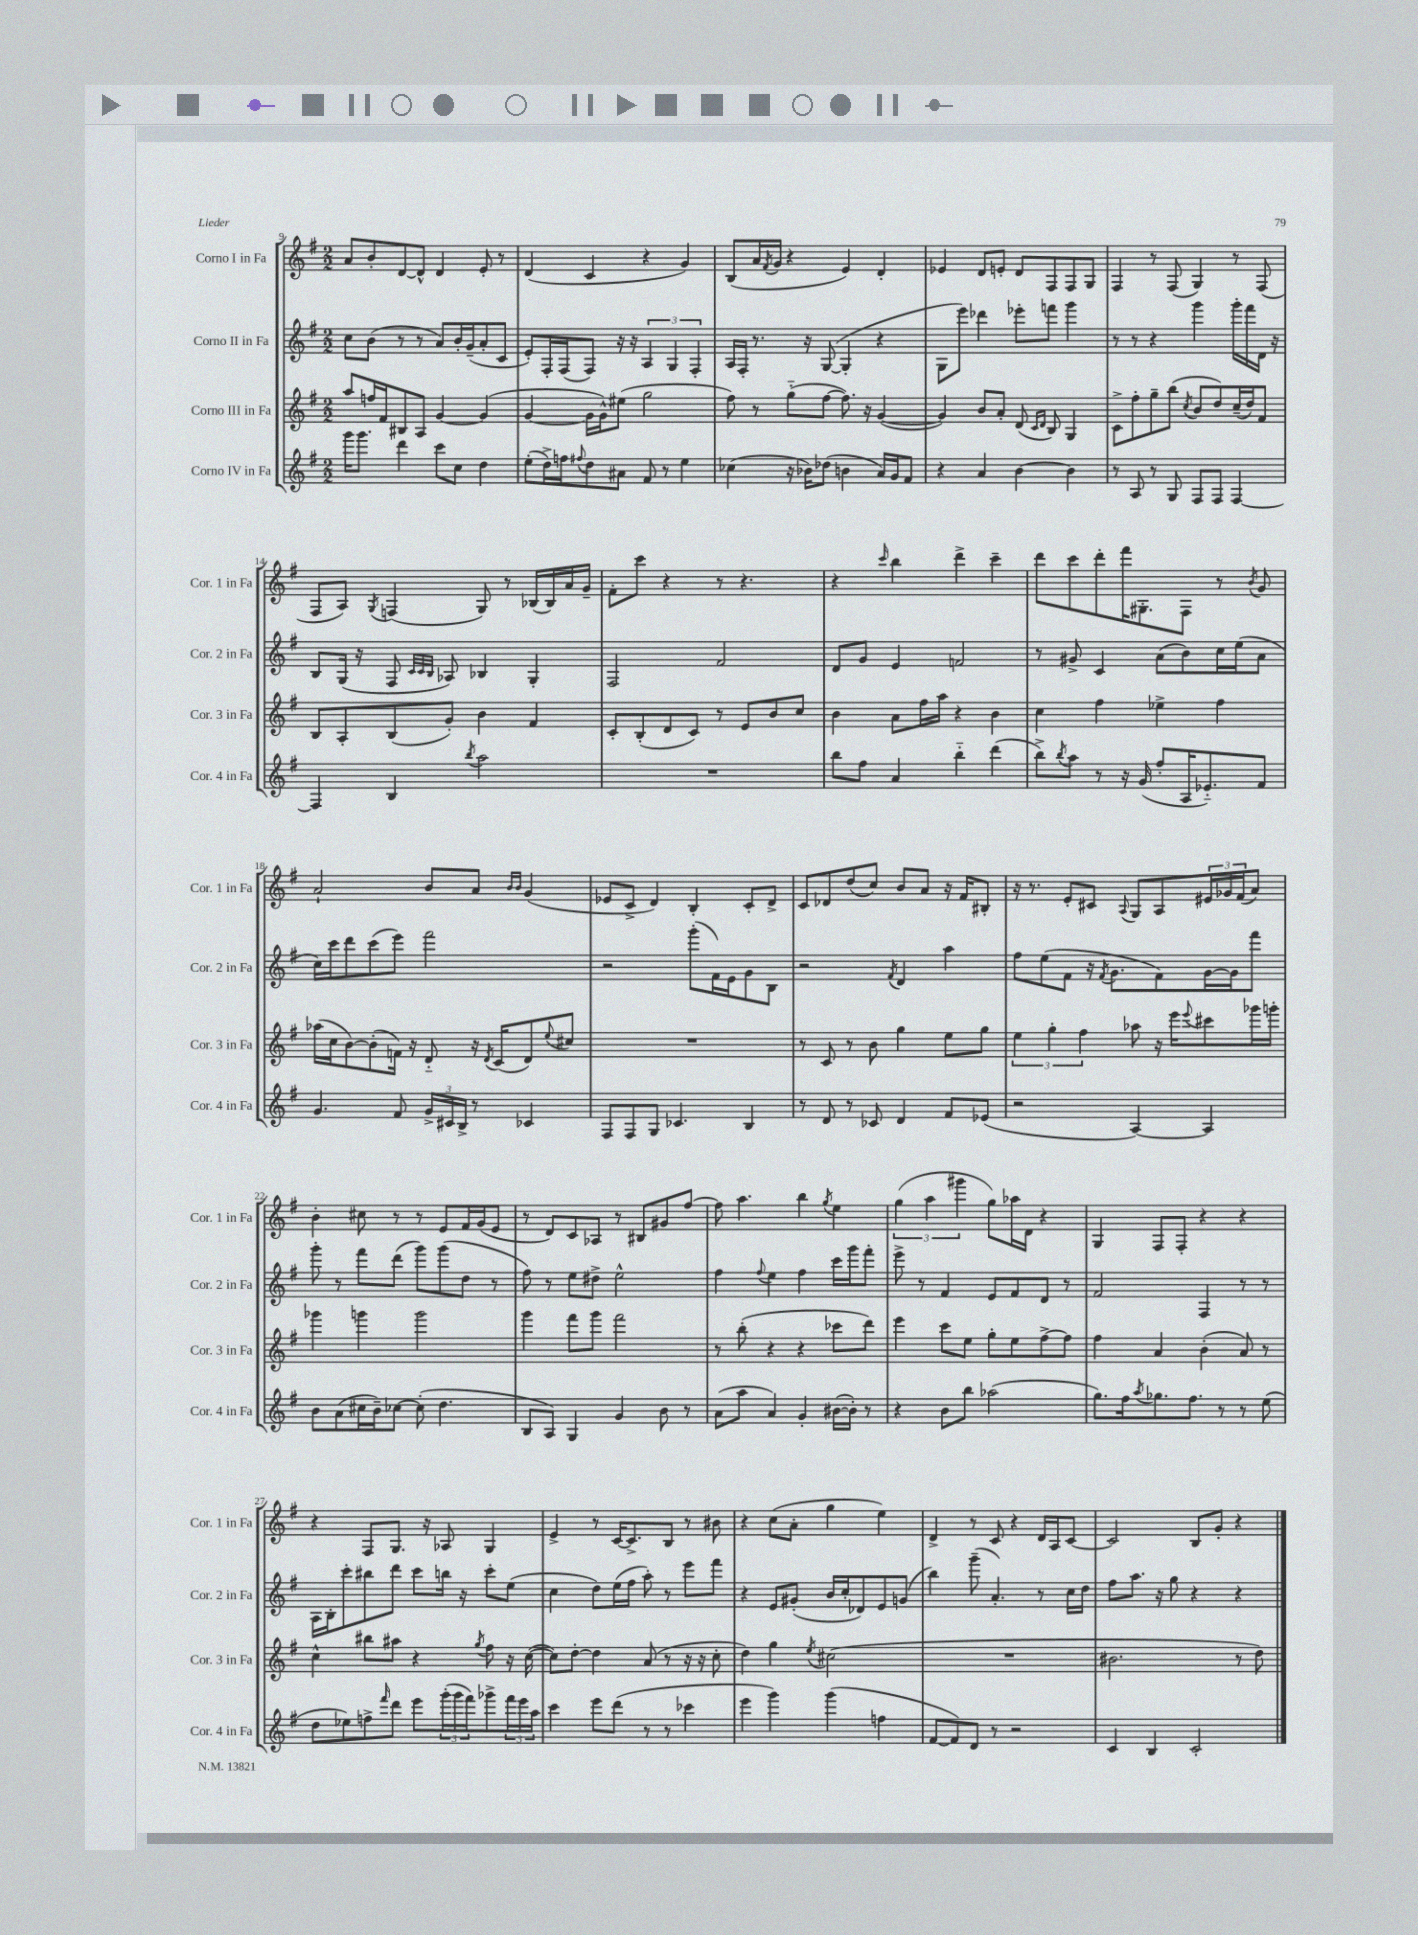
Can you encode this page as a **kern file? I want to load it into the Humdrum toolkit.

**kern	**kern	**kern	**kern
*staff4	*staff3	*staff2	*staff1
*clefG2	*clefG2	*clefG2	*clefG2
*k[f#]	*k[f#]	*k[f#]	*k[f#]
*M2/2	*M2/2	*M2/2	*M2/2
16ggg	8aa	8cc	8a
8.ggg	.	.	.
.	16ff	(8b	8b'
.	16f#	.	.
4ddd	8B#	8r	[8d
.	8A	8r	8d^^]
8ccc	[4g	8a)	4d
8cc	.	16b'	.
.	.	(16g~	.
4dd	(4g]	8a'	8e'
.	.	8c	8r
=	=	=	=
(8ee'	[4g	8e')	(4d
16dd^)	.	16F#'	.
16ff	.	(16F#	.
8qqff#	.	.	.
8dd	16g]	8F#)	4c
.	16g^^)	.	.
8a#	(8ee#	16r	.
.	.	16r	.
8f#	2gg	6A	4r
8r	.	.	.
.	.	6G	.
4ee	.	.	4g)
.	.	6F#'	.
=	=	=	=
(4cc-	8ff#)	16A	(8B
.	.	16F#'	.
.	8r	8.r	16a
.	.	.	8qf#
.	.	.	16g
16r	(8gg'~	.	4r
16b-)	.	16r	.
(8dd-	[8ff#	([8G	.
4b	8.ff#])	4G']	4e)
.	16r	.	.
16a)	([4g	4r	4d'
16g	.	.	.
8f#	.	.	.
=	=	=	=
4r	4g])	8G	4e-
.	.	8eee)	.
4a	8b	4ddd-	8d
.	8a'	.	8e'
[4b	(8d	8eee-'	8d
.	16qqc	.	.
.	16qqd	.	.
.	8B)	8fff	8F#
4b]	4G	4ggg	8F#
.	.	.	8G
=	=	=	=
8r	8c^	8r	4F#
8A	8ff#'	8r	.
8r	8gg~	4r	8r
8G	(8bb	.	(8F#
.	8qcc	.	.
8F#	8b	4ggg	4G)
8F#	8dd)	.	.
[4F#	(16cc~	16ggg'	8r
.	16dd)	16fff#	.
.	8f#	16d	(8F#
.	.	16r	.
=	=	=	=
4F#]	8B	8B	8F#
.	8A'	(16G	8A)
.	.	16r	.
.	.	.	8qG
4B	(8B	8F#	(4F
.	.	32qqc	.
.	.	32qqc	.
.	.	32qqB	.
.	8g')	8A-)	.
8qbb	.	.	.
2aa	4b	4B-	8G)
.	.	.	8r
.	4f#	4G'	(16B-
.	.	.	16B-)
.	.	.	16a
.	.	.	16g~
=	=	=	=
1r	8c'	2F#	8f#'
.	(8B'	.	8ccc
.	8d	.	4r
.	8c)	.	.
.	8r	2f#	8r
.	8e	.	4.r
.	8b	.	.
.	8cc	.	.
=	=	=	=
8bb	4b	8d	4r
8ff#	.	8g	.
.	.	.	16qqccc
4a	8a	4e	4bb
.	16ff#	.	.
.	16aa	.	.
4bb'~	4r	2f	4ddd^
(4ddd	4b	.	4ccc~
=	=	=	=
8bb^)	4cc	8r	8ddd
8qbb	.	.	.
8aa	.	8g#^	8ccc
8r	4ff#	4c	8ddd'
16r	.	.	16fff#
(16g	.	.	8.G#'
8ff#'	4ee-^	(8a	.
16A	.	8b)	8F#
8.e-'~)	.	.	.
.	4ff#	16cc	8r
.	.	(16ee	.
.	.	.	8qb
8f#	.	8a	8g
=	=	=	=
4.g	(16aa-	16cc)	2a`
.	16cc	16ccc	.
.	[8b)	8ddd	.
.	(8b']	(8ccc	.
8f#	16f)	8eee)	.
.	16r	.	.
24g^	8d'~	2fff#	8b
24c#	.	.	.
24B^	.	.	.
8r	16r	.	8a
.	8qd	.	.
.	(16c	.	.
.	.	.	16qqb
.	.	.	16qqb
4c-	8d)	.	(4g
.	8qqee	.	.
.	8cc#	.	.
=	=	=	=
8F#	1r	2r	8e-
8F#	.	.	8c^
8G	.	.	4d)
4.c-	.	.	.
.	.	(8ggg'	4B'
.	.	16f#)	.
.	.	16e	.
4B	.	8g	8c'
.	.	8B	8d^
=	=	=	=
8r	8r	2r	8c
8d	8c	.	8d-
8r	8r	.	(8dd
8c-	8b	.	8cc)
.	.	8qf#	.
4d	4gg	4d	8b
.	.	.	8a
8f#	8ee	4aa	16r
.	.	.	16f#
(8e-	8gg	.	8B#'
=	=	=	=
2r	6ee	8ff#	16r
.	.	.	8.r
.	.	(8ee	.
.	6gg'	.	.
.	.	8f#	8e'
.	6ff#	.	.
.	.	16r	8c#
.	.	8qf#	.
.	.	8.g	.
.	.	.	8qqA
[4A)	8aa-	.	8G
.	16r	8f#)	8A
.	16eee	.	.
.	8qqeee	.	.
4A]	8ccc#	[16g	24e#
.	.	.	24g-
.	.	16g]	.
.	.	.	(24f#
.	16ggg-	8fff#	8a)
.	16ggg'	.	.
=	=	=	=
8b	4ggg-	8ggg'	4b'
(8a	.	8r	.
16cc#	4ggg	8fff#	8cc#
16b~)	.	.	.
[8cc-	.	(8ddd	8r
(8cc-']	2ggg	8ggg)	8r
4.dd	.	(8ggg	8e
.	.	8dd	16f#
.	.	.	(16g
.	.	8r	8e
=	=	=	=
8B	4ggg	8ff#)	8r
8A)	.	8r	8d)
4G	8fff#	8ee	8c
.	8ggg	8dd#^	8A-
4g	2fff#	2ee^^	8r
.	.	.	8B#
8b	.	.	8g#
8r	.	.	[8ff#
=	=	=	=
(8a	8r	4ff#	8ff#]
8aa	(8bb'	.	4.aa
.	.	8qqff#	.
4a)	4r	4ee	.
4g'	4r	4ff#	4bb
.	.	.	8qgg
([16b#	8ccc-	16ccc	4ee
16b#'])	.	16ggg	.
8r	8ddd)	8fff#'	.
=	=	=	=
4r	4eee	8eee^	(6gg
.	.	8r	.
.	.	.	6aa
8b	8ccc	4f#	.
.	.	.	6ggg#
8bb	8ee	.	.
(2aa-	8gg'	8e	8gg)
.	8ee	8f#	16aa-
.	.	.	16d
.	[8ff#^	8d	4r
.	8ff#]	8r	.
=	=	=	=
8.gg)	4ff#	2f#	4G
16ff#	.	.	.
8qaa	.	.	.
8.gg-	4a	.	8F#
.	.	.	8F#'
8.ff#	.	.	.
.	(4b'	4F#	4r
8r	.	.	.
8r	8a)	8r	4r
(8ee	8r	8r	.
=	=	=	=
8dd	4cc^^	16A	4r
.	.	16B'	.
8ee-)	.	8ccc'	.
8ff^	8bb#	8bb#	8F#
16qqfff#	.	.	.
8ddd	8aa#	8ddd	8.G
8eee	4r	8ccc	.
.	.	.	16r
(24ggg'	.	16bb	8A-
24ggg	.	.	.
.	.	16r	.
24fff#)	.	.	.
.	8qgg	.	.
8ggg-^	8ff#	8ccc'	4G
24fff#	16r	(8ee	.
24eee	.	.	.
.	([16cc	.	.
24aa	.	.	.
=	=	=	=
4ccc	8cc])	4cc	4e^
.	[8dd'	.	.
8eee	4dd]	8dd)	8r
(8ddd	.	(16ee	[16c
.	.	16ff#	8.c^]
8r	(8a	8aa')	.
8r	8r	8r	8B
4ccc-	16r	8eee	8r
.	16r	.	.
.	8cc'	8fff#	8b#
=	=	=	=
4eee	4dd)	4r	4r
4ggg)	4gg	8e	(8cc
.	.	(8g#'	8a'
.	8qee	.	.
(4ggg	(2cc#	16b	4gg
.	.	16cc'	.
.	.	8d-)	.
4ff	.	8e	4ee)
.	.	(8g	.
=	=	=	=
[8f#	1r	4bb)	4d^
8f#])	.	.	.
8d	.	(8ggg~	8r
8r	.	4.a')	8c
2r	.	.	4r
.	.	8r	16d
.	.	.	16A
.	.	16cc	[8c
.	.	16dd	.
=	=	=	=
4c	2.b#	8ff#	2c]
.	.	8.aa	.
4B	.	.	.
.	.	16r	.
.	.	8gg	.
2c'	.	4r	8B
.	.	.	8g'
.	8r	4r	4r
.	8dd)	.	.
==	==	==	==
*-	*-	*-	*-
